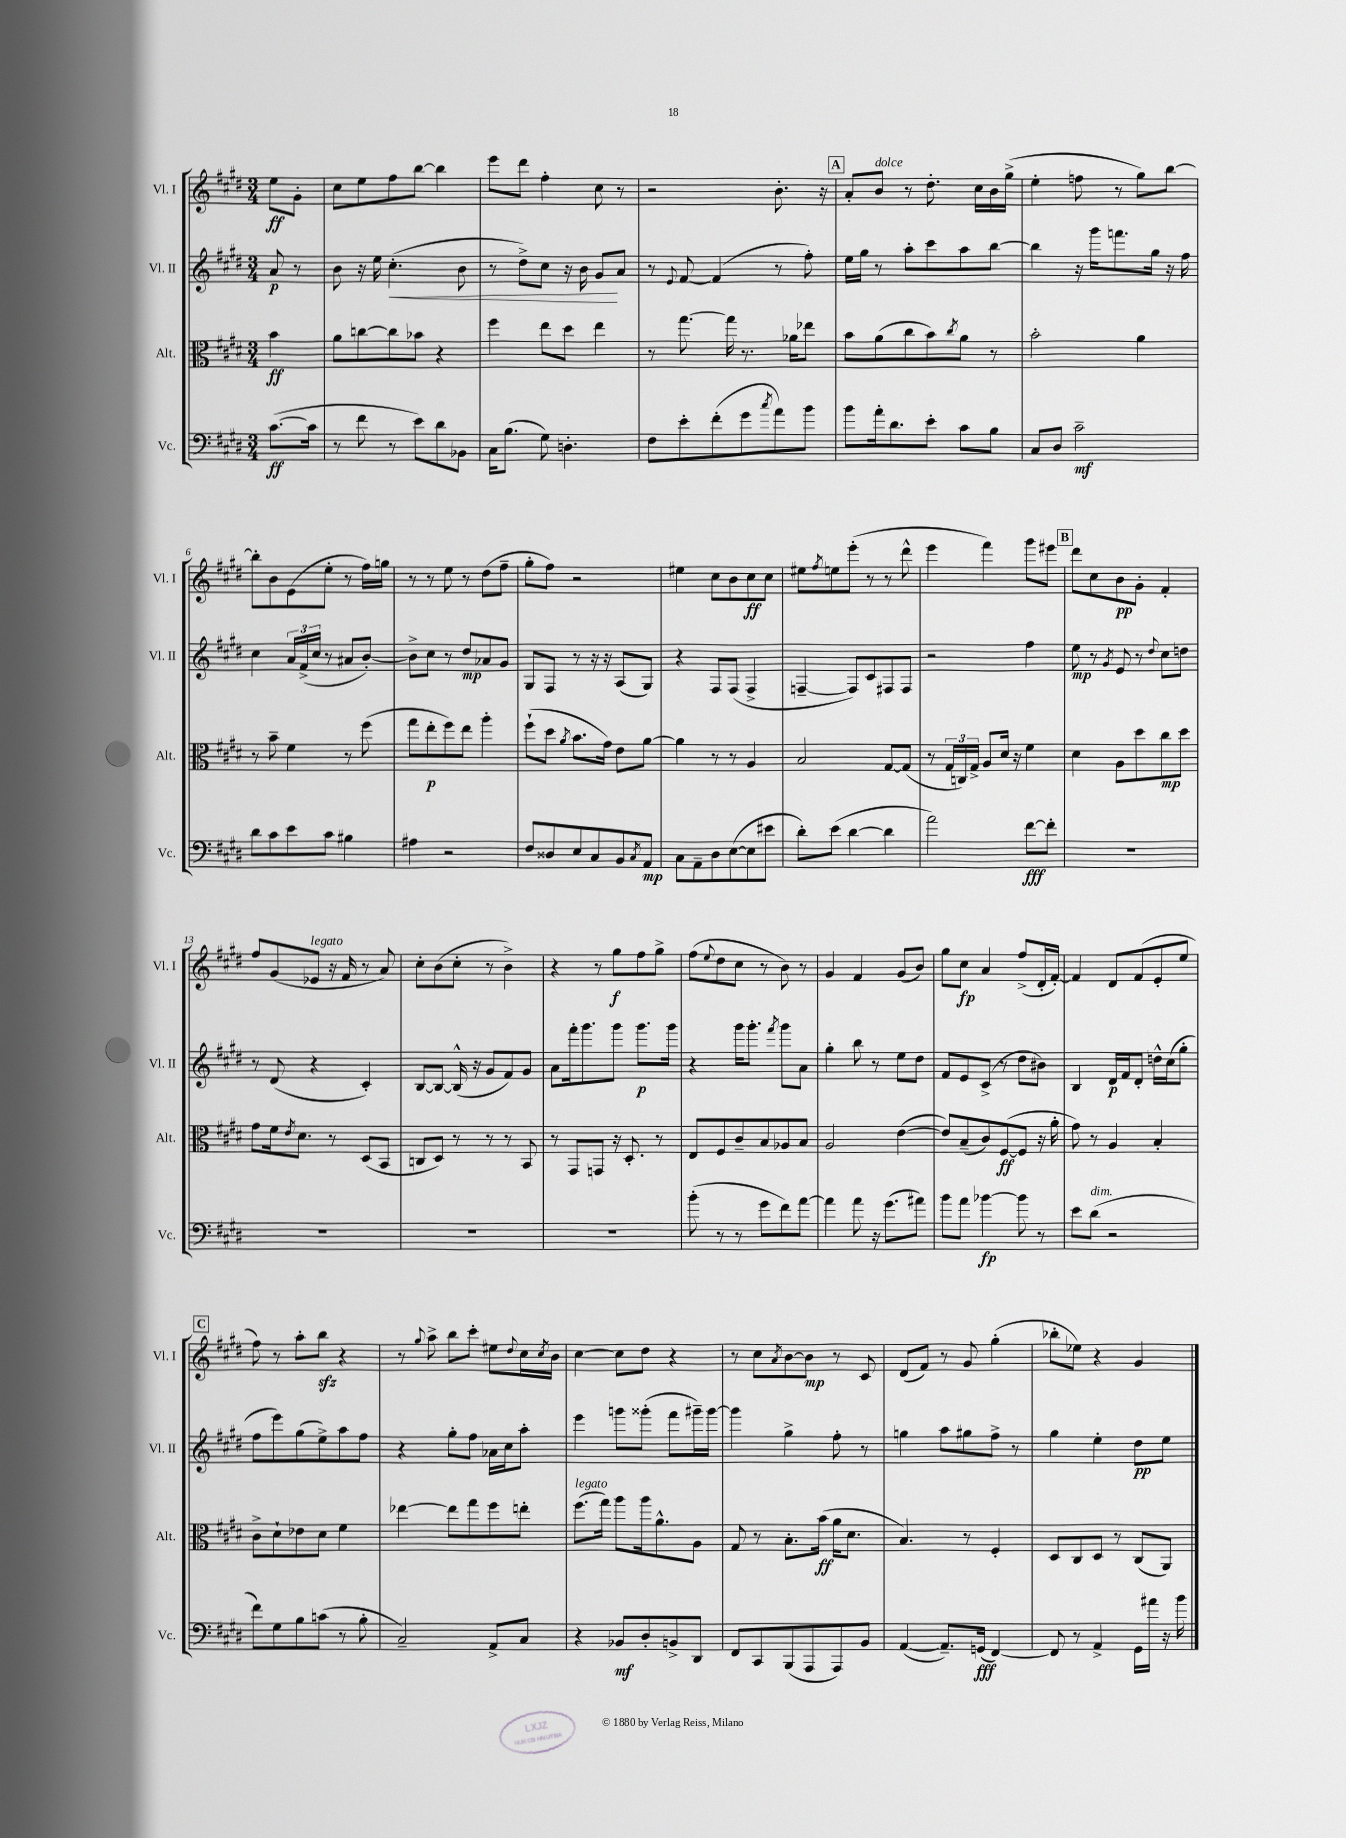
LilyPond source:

<<
\new StaffGroup <<
\new Staff = "s0" \with { instrumentName = "Vl. I" shortInstrumentName = "Vl. I" } {
    \clef treble \key e \major \numericTimeSignature \time 3/4 \partial 4
    e''8\ff gis'8-. |
    cis''8 e''8 fis''8 b''8~ b''4 |
    e'''8 dis'''8 fis''4-. cis''8 r8 |
    r2 b'8.-. r16 |
    \mark \markup { \box "A" } a'8-. b'8^\markup { \italic "dolce" } r8 dis''8.-. cis''16 b'16 gis''16->( |
    e''4-. f''8 r8 gis''8) b''8~ |
    b''8-. b'8 e'8( e''8-. r8 fis''16) g''16 |
    r8 r8 e''8 r8 dis''8( fis''8-- |
    gis''8-. fis''8) r2 |
    eis''4 cis''8 b'8 cis''8\ff cis''8 |
    eis''8 \acciaccatura { fis''8 } e''8 e'''8-.( r8 r8 dis'''8-^ |
    e'''4 fis'''4) gis'''8 eis'''8 |
    \mark \markup { \box "B" } dis'''8 cis''8 b'8\pp gis'8-. fis'4-. |
    fis''8 gis'8( ees'8^\markup { \italic "legato" } r16 fis'16 r8 a'8) |
    cis''8-. b'8( cis''8-. r8 b'4->) |
    r4 r8 gis''8\f fis''8 gis''8-> |
    fis''8( \appoggiatura { e''8 } dis''8 cis''8 r8 b'8) r8 |
    gis'4 fis'4 gis'8( b'8) |
    gis''8 cis''8\fp a'4 fis''8->( dis'16-. fis'16~-.) |
    fis'4 dis'8 fis'8( e'8-. e''8 |
    \mark \markup { \box "C" } fis''8) r8 a''8-. b''8\sfz r4 |
    r8 \appoggiatura { gis''8 } a''8-> b''8 cis'''8-. eis''8 \appoggiatura { dis''8 } cis''16 \acciaccatura { cis''8 } b'16 |
    cis''4~ cis''8 dis''8 r4 |
    r8 cis''8 \acciaccatura { a'8 } b'8~ b'8\mp r8 cis'8 |
    dis'8( fis'8) r8 gis'8 gis''4-.( |
    bes''8-. ees''8) r4 gis'4 \bar "|." |
}
\new Staff = "s1" \with { instrumentName = "Vl. II" shortInstrumentName = "Vl. II" } {
    \clef treble \key e \major \numericTimeSignature \time 3/4 \partial 4
    a'8\p r8 |
    b'8 r16 e''16 cis''4.-.\<( b'8 |
    r8 dis''8->) cis''8 r16 b'16 gis'8\! a'8 |
    r8 \appoggiatura { e'8 } fis'8~ fis'4( r8 fis''8-.) |
    \mark \markup { \box "A" } e''16 gis''16 r8 a''8-. cis'''8 a''8 b''8~ |
    b''4 r16 gis'''16 f'''8. gis''16 r16 fis''16 |
    cis''4 \tuplet 3/2 { a'16 fis'16->( cis''16 } r8 ais'8 b'8~-.) |
    b'8-> cis''8 r8 dis''8\mp aes'8 gis'8 |
    gis8 fis8 r8 r16 r16 a8( gis8) |
    r4 fis8 fis8( fis4-> |
    f4~-- f8) cis'8 fis8 fis8 |
    r2 fis''4 |
    \mark \markup { \box "B" } e''8\mp r8 \acciaccatura { gis'8 } e'8 r8 \appoggiatura { dis''8 } cis''8 d''8 |
    r8 dis'8( r4 cis'4-.) |
    b8~ b8~ b16-^( r16 gis'8 fis'8) gis'8 |
    a'8 fis'''16-. gis'''8. gis'''8 gis'''8.\p gis'''16 |
    r4 gis'''16 gis'''8.-. \acciaccatura { fis'''8 } gis'''8 a'8 |
    gis''4-. b''8 r8 e''8 dis''8 |
    fis'8 e'8 cis'8->( r8 dis''8 bis'8) |
    b4 dis'16\p fis'16 dis'8-. d''16-^ cis''16( gis''8-. |
    \mark \markup { \box "C" } fis''8 e'''8) gis''8( e''8->) a''8 fis''8 |
    r4 gis''8-. fis''8 aes'16 cis''16 a''8-. |
    e'''4 g'''8 gisis'''8-.( fis'''8 gis'''16--) gis'''16~ |
    gis'''4 gis''4-> fis''8-. r8 |
    g''4 a''8 gis''8 fis''8-> r8 |
    gis''4 e''4-. dis''8\pp e''8 \bar "|." |
}
\new Staff = "s2" \with { instrumentName = "Alt." shortInstrumentName = "Alt." } {
    \clef alto \key e \major \numericTimeSignature \time 3/4 \partial 4
    b'4\ff |
    a'8 c''8~ c''8 bes'8 r4 |
    fis''4 e''8 dis''8 e''4 |
    r8 gis''8.~ gis''16 r8. aes'16 ees''8 |
    \mark \markup { \box "A" } b'8 a'8( cis''8 b'8) \acciaccatura { cis''8 } a'8 r8 |
    b'2-. a'4 |
    r8 b'8-- fis'4 r8 fis''8( |
    gis''8 e''8-.\p fis''8) e''8 a''4-. |
    fis''8-!( dis''8 \acciaccatura { a'8 } b'8. gis'16) e'8 a'8~ |
    a'4 r8 r8 a4 |
    b2 gis8~ gis8( |
    r8 \tuplet 3/2 { gis16 c16) gis16-> } a8 dis'16 r16 fis'4 |
    \mark \markup { \box "B" } dis'4 a8 dis''8 cis''8\mp dis''8 |
    gis'8 fis'16 \acciaccatura { e'8 } dis'8. r8 dis8( b,8 |
    c8 dis8) r8 r8 r8 b,8 |
    r8 gis,8 g,8 r16 dis8.-. r8 |
    e8 fis8 cis'8-- b8 aes8 b8 |
    a2 e'4~( |
    e'8) b8--( cis'8) fis8~\ff( fis8 r16 a'16-. |
    gis'8) r8 a4 b4-. |
    \mark \markup { \box "C" } cis'8-> dis'8-! ees'8 dis'8 fis'4 |
    ees''4~ ees''8 gis''8 fis''8 e''8-. |
    fis''8.^\markup { \italic "legato" }( gis''16) a''8 a''16 a'8.-^ a8 |
    gis8 r8 b8.-. b'16\ff( a'16 dis'8. |
    b4.) r8 fis4-. |
    dis8 cis8 dis8 r8 cis8( a,8) \bar "|." |
}
\new Staff = "s3" \with { instrumentName = "Vc." shortInstrumentName = "Vc." } {
    \clef bass \key e \major \numericTimeSignature \time 3/4 \partial 4
    cis'8.~\ff( cis'16 |
    r8 fis'8 r8 e'8) dis'8 bes,8 |
    cis16 b8.( gis8) d4.-. |
    fis8 e'8-. fis'8-.( gis'8 \acciaccatura { cis''8 } a'8) b'8 |
    \mark \markup { \box "A" } b'8 a'16-. dis'8. e'8-. cis'8 b8 |
    cis8 dis8 cis'2--\mf |
    dis'8 cis'8 e'8 cis'8 bis4 |
    ais4 r2 |
    fis8 disis8 e8 cis8 b,8 \acciaccatura { cis8 } a,8\mp |
    cis8 a,8-- dis8 e8~( e8 eis'8 |
    dis'8-.) e'8( dis'4~ dis'4 |
    a'2) fis'8~\fff fis'8-. |
    \mark \markup { \box "B" } R2. |
    R2. |
    R2. |
    R2. |
    b'8-.( r8 r8 gis'8 fis'8) a'8~ |
    a'4 a'8 r16 gis'8.( ais'8) |
    b'8 a'8 bes'4~\fp bes'8 r8 |
    e'8 dis'8^\markup { \italic "dim." }( r2 |
    \mark \markup { \box "C" } fis'8) gis8 b8 c'8( r8 b8-. |
    cis2--) a,8-> cis8 |
    r4 bes,8\mf dis8-. b,8-> dis,8 |
    fis,8 cis,8 b,,8( a,,8 a,,8) b,8 |
    a,4~( a,8.--) g,16\fff( fis,4~) |
    fis,8 r8 a,4-> gis,16 ais'16 r16 b'16 \bar "|." |
}
>>
>>
